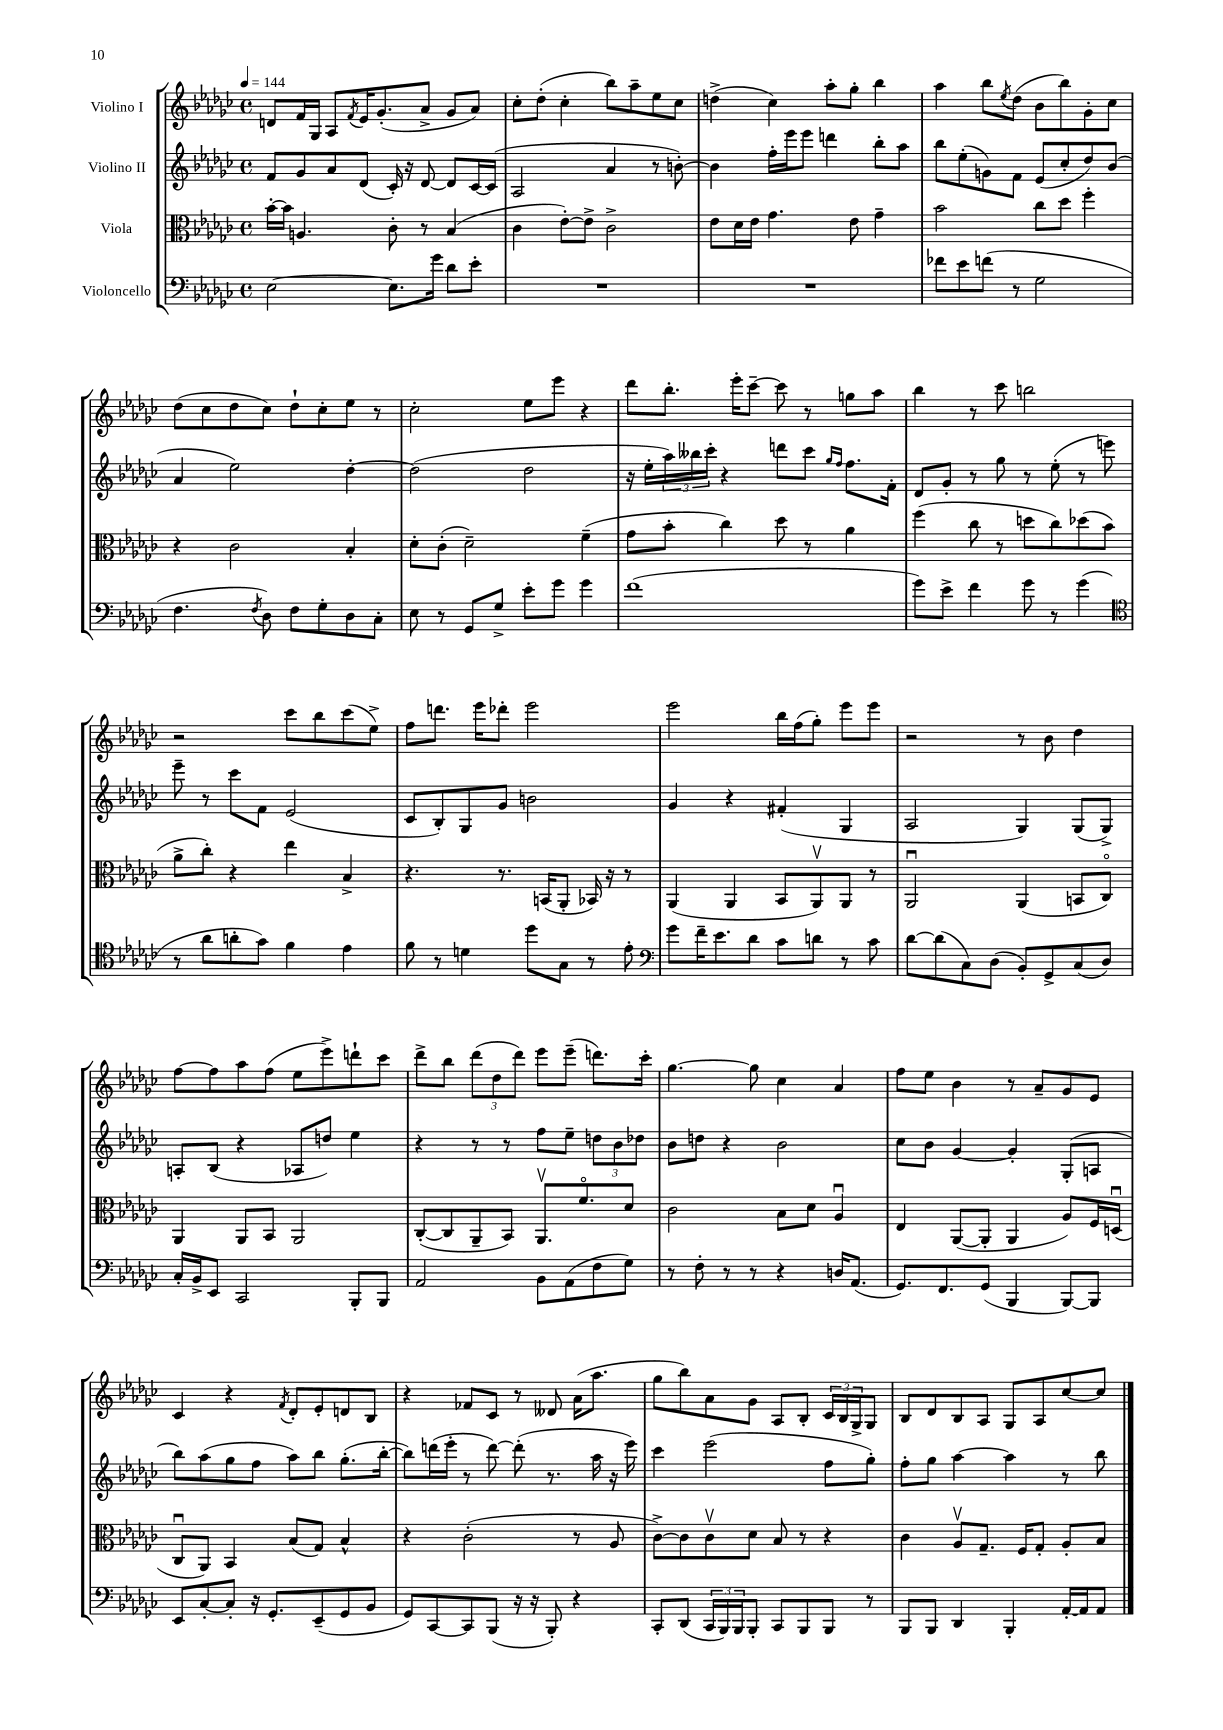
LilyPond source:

<<
\new StaffGroup <<
\new Staff = "s0" \with { instrumentName = "Violino I" } {
    \clef treble \key ges \major \defaultTimeSignature \time 4/4 \tempo 4 = 144
    d'8 f'16 ges16 aes8 \acciaccatura { f'8 } ees'16 ges'8.-.( aes'8-> ges'8 aes'8) |
    ces''8-. des''8-.( ces''4-. bes''8) aes''8-- ees''8 ces''8 |
    d''4->( ces''4) aes''8-. ges''8-. bes''4 |
    aes''4 bes''8 \acciaccatura { ees''8 } des''8( bes'8 bes''8) ges'8-. ces''8 |
    des''8( ces''8 des''8 ces''8) des''8-! ces''8-. ees''8 r8 |
    ces''2-. ees''8 ees'''8 r4 |
    des'''8 bes''8.-. ees'''16-. ces'''8~-- ces'''8 r8 g''8 aes''8 |
    bes''4 r8 ces'''8 b''2 |
    r2 ces'''8 bes''8 ces'''8( ees''8->) |
    f''8 d'''8. ees'''16 des'''8-. ees'''2 |
    ees'''2 bes''16 f''16( ges''8-.) ees'''8 ees'''8 |
    r2 r8 bes'8 des''4 |
    f''8~ f''8 aes''8 f''8( ees''8 ees'''8->) d'''8-! ces'''8 |
    des'''8-> bes''8 \tuplet 3/2 { des'''8( des''8 des'''8) } ees'''8 ees'''8--( d'''8.) ces'''16-. |
    ges''4.~ ges''8 ces''4 aes'4 |
    f''8 ees''8 bes'4 r8 aes'8-- ges'8 ees'8 |
    ces'4 r4 \acciaccatura { f'8 } des'8-. ees'8-. d'8 bes8 |
    r4 fes'8 ces'8 r8 deses'8 aes'16( aes''8. |
    ges''8 bes''8) aes'8 ges'8 aes8 bes8-. \tuplet 3/2 { ces'16 bes16 ges16-> } ges8 |
    bes8 des'8 bes8 aes8 ges8 aes8 ces''8~ ces''8 \bar "|." |
}
\new Staff = "s1" \with { instrumentName = "Violino II" } {
    \clef treble \key ges \major \defaultTimeSignature \time 4/4
    f'8 ges'8 aes'8 des'8( ces'16-.) r16 des'8~ des'8 ces'16~ ces'16( |
    aes2 aes'4 r8 b'8~-.) |
    b'4 f''16-. ees'''16 ees'''8 d'''4 bes''8-. aes''8 |
    bes''8 ees''8-.( g'8) f'8 ees'8( ces''8-. des''8) bes'8( |
    aes'4 ees''2) des''4~-. |
    des''2( des''2 |
    r16 ees''16-. \tuplet 3/2 { aes''16) beses''16 ces'''16-. } r4 d'''8 ces'''8 \grace { ges''16 f''16 } f''8. f'16-. |
    des'8 ges'8-. r8 ges''8 r8 ees''8-.( r8 e'''8) |
    ees'''8-- r8 ces'''8 f'8 ees'2( |
    ces'8 bes8-.) ges8 ges'8 b'2 |
    ges'4 r4 fis'4-.( ges4 |
    aes2 ges4) ges8( ges8->) |
    a8-. bes8( r4 aes8 d''8) ees''4 |
    r4 r8 r8 f''8 ees''8-- \tuplet 3/2 { d''8 bes'8 des''8 } |
    bes'8 d''8 r4 bes'2 |
    ces''8 bes'8 ges'4~ ges'4-. ges8-.( a8 |
    bes''8) aes''8( ges''8 f''8 aes''8) bes''8 ges''8.-.( bes''16~-. |
    bes''8) d'''16( ees'''16-. r8 d'''8~) d'''8-.( r8. aes''16 r16 ees'''16) |
    ces'''4 ees'''2( f''8 ges''8-.) |
    f''8-. ges''8 aes''4~ aes''4 r8 bes''8 \bar "|." |
}
\new Staff = "s2" \with { instrumentName = "Viola" } {
    \clef alto \key ges \major \defaultTimeSignature \time 4/4
    bes'16~-. bes'16 a4. ces'8-. r8 bes4( |
    ces'4 ees'8~-.) ees'8-> ces'2-> |
    ees'8 des'16 ees'16 ges'4. ees'8 ges'4-- |
    bes'2 ces''8 des''8 f''4-. |
    r4 ces'2 bes4-. |
    des'8-. ces'8-.( des'2--) f'4--( |
    ges'8 bes'8-. ces''4) des''8 r8 aes'4 |
    f''4( ces''8 r8 d''8 ces''8) des''8( bes'8 |
    aes'8-> ces''8-.) r4 ees''4 bes4-> |
    r4. r8. b,16( aes,8-. bes,16) r16 r8 |
    aes,4( aes,4 bes,8 aes,8\upbow) aes,8 r8 |
    aes,2\downbow aes,4( b,8 ces8\flageolet) |
    aes,4 aes,8 bes,8 aes,2 |
    ces8~-.( ces8 aes,8-- bes,8) aes,8.\upbow f'8.\flageolet des'8 |
    ces'2 bes8 des'8 aes4\downbow |
    ees4 aes,8~( aes,8-. aes,4 aes8) f16 d16\downbow( |
    ces8\downbow aes,8) bes,4 bes8( ges8) bes4-^ |
    r4 ces'2-.( r8 aes8 |
    ces'8~->) ces'8 ces'8\upbow des'8 bes8 r8 r4 |
    ces'4 aes8\upbow ges8.-- f16 ges8-. aes8-. bes8 \bar "|." |
}
\new Staff = "s3" \with { instrumentName = "Violoncello" } {
    \clef bass \key ges \major \defaultTimeSignature \time 4/4
    ees2~ ees8. ges'16 des'8 ees'8-. |
    R1 |
    R1 |
    fes'8 ees'8 f'8( r8 ges2 |
    f4. \acciaccatura { f8 } des8) f8 ges8-. des8 ces8-. |
    ees8 r8 ges,8 ges8-> ees'8-. ges'8 ges'4 |
    f'1( |
    ges'8) ees'8-> f'4 ges'8 r8 ges'4( |
    \clef tenor r8 aes'8 a'8-. ges'8) f'4 ees'4 |
    f'8 r8 d'4 des''8 ges8 r8 ees'8-. |
    \clef bass ges'8 f'16-- ees'8. des'8 ces'8 d'8 r8 ces'8 |
    des'8~ des'8( ces8) des8( bes,8-.) ges,8-> ces8( des8) |
    ces16-. bes,16-> ees,8 ces,2 bes,,8-. bes,,8 |
    aes,2 bes,8 aes,8( f8 ges8) |
    r8 f8-. r8 r8 r4 d16 aes,8.( |
    ges,8.) f,8. ges,8( bes,,4 bes,,8~) bes,,8 |
    ees,8 ces8~-. ces8-. r16 ges,8.-. ees,8--( ges,8 bes,8 |
    ges,8) ces,8~ ces,8 bes,,8( r16 r16 bes,,8-.) r4 |
    ces,8-. des,8( \tuplet 3/2 { ces,16 bes,,16) bes,,16 } bes,,8-. ces,8 bes,,8 bes,,8 r8 |
    bes,,8 bes,,8 des,4 bes,,4-. aes,16~-. aes,16 aes,8 \bar "|." |
}
>>
>>
\layout { \context { \Score \remove "Bar_number_engraver" } }
